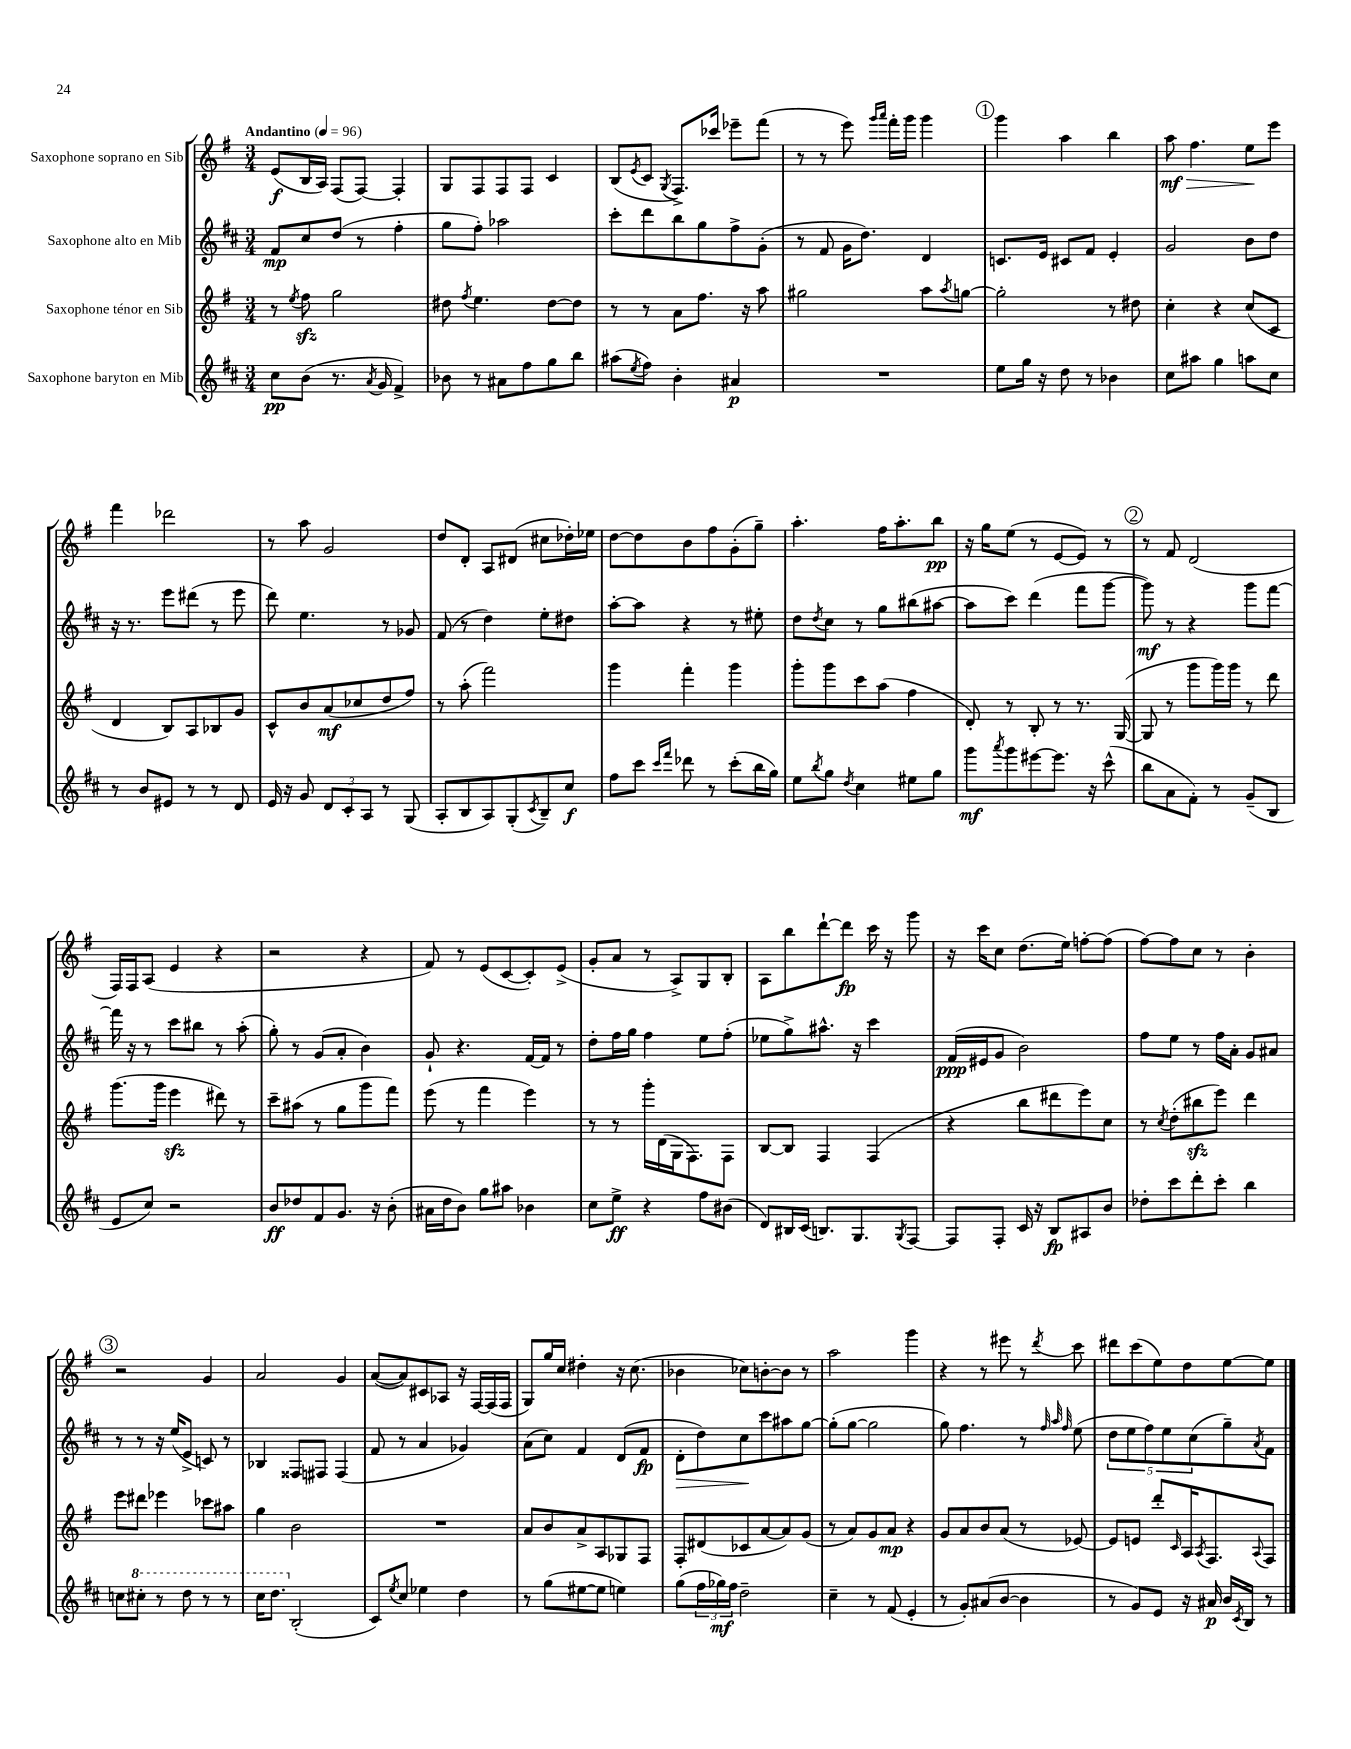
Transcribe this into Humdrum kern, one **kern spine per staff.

**kern	**kern	**kern	**kern
*staff4	*staff3	*staff2	*staff1
*clefG2	*clefG2	*clefG2	*clefG2
*k[f#c#]	*k[f#]	*k[f#c#]	*k[f#]
*M3/4	*M3/4	*M3/4	*M3/4
*MM96	*MM96	*MM96	*MM96
8cc#	8r	8f#	(8e
.	8qee	.	.
(8b	8ff#	8cc#	16B
.	.	.	16A)
8.r	2gg	(8dd	(8F#
.	.	8r	[8F#)
8qa	.	.	.
16g	.	.	.
4f#^)	.	4ff#'	4F#']
=	=	=	=
8b-	8dd#	8gg	8G
.	8qff#	.	.
8r	4.ee	8ff#')	8F#
8a#	.	2aa-	8F#
8ff#	.	.	8F#
8gg	[8dd#	.	4c
8bb	8dd#]	.	.
=	=	=	=
(8aa#	8r	8ccc#'	(8B
8qee	.	.	8qe
8ff#)	8r	8ddd	8c
.	.	.	8qG
4b'	8a	8bb	8.F#^)
.	8.ff#	8gg	.
.	.	.	16ccc-
4a#	.	8ff#^	8eee-~
.	16r	.	.
.	8aa	(8g'	(8fff#
=	=	=	=
2.r	2gg#	8r	8r
.	.	8f#	8r
.	.	16g	8eee)
.	.	8.dd)	.
.	.	.	16qqggg
.	.	.	16qqaaa
.	.	.	16fff#'
.	.	.	16ggg
.	8aa	4d	4ggg
.	8qaa	.	.
.	[8gg	.	.
=	=	=	=
8ee	2gg']	8.c	4ggg
16gg	.	.	.
16r	.	16e	.
8dd	.	8c#	4aa
8r	.	8f#	.
4b-	8r	4e'	4bb
.	8dd#	.	.
=	=	=	=
8cc#	4cc'	2g	8aa
8aa#	.	.	4.ff#
4gg	4r	.	.
8aa	(8cc	8b	8ee
8cc#	8c	8dd	8eee
=	=	=	=
8r	4d	16r	4fff#
.	.	8.r	.
8b	.	.	.
8e#	8B)	8eee	2ddd-
8r	8A	(8ddd#	.
8r	8B-	8r	.
8d	8g	8eee	.
=	=	=	=
16e	8c^^	8ddd)	8r
16r	.	.	.
8g	8b	4.ee	8aa
12d	(8a	.	2g
12c#'	.	.	.
.	8cc-	.	.
12A	.	.	.
8r	8dd	8r	.
(8G	8ff#)	8g-	.
=	=	=	=
8A'	8r	(8f#	8dd
8B	(8aa'	8r	8d'
8A)	2fff#)	4dd)	8A
(8G'	.	.	(8d#
8qc#	.	.	.
8B~)	.	8ee'	8cc#
8cc#	.	8dd#	16dd-')
.	.	.	16ee-
=	=	=	=
8ff#	4ggg	[8aa'	[8dd
8ccc#	.	8aa]	8dd]
16qqccc#	.	.	.
16qqfff#	.	.	.
8ddd-	4fff#'	4r	8b
8r	.	.	8ff#
(8ccc#'	4ggg	8r	(8g'
16bb	.	8ee#'	8gg~)
16gg)	.	.	.
=	=	=	=
8ee	8ggg'	8dd	4.aa'
8qbb	.	8qdd	.
8gg	8ggg	8cc#	.
8qdd	.	.	.
4cc#	8ccc	8r	.
.	(8aa	8gg	16ff#
.	.	.	8.aa'
8ee#	4ff#	(8bb#	.
8gg	.	[8aa#	8bb
=	=	=	=
8ggg	8d')	8aa#]	16r
.	.	.	16gg
8qaaa	.	.	.
8ggg	8r	8ccc#)	(8ee
[8eee#	8B'	(4ddd	8r
8.eee#]	8r	.	[8e
.	8.r	8fff#	8e])
16r	.	.	.
(8ccc#^^	.	[8ggg	8r
.	([16G	.	.
=	=	=	=
8bb	8G]	8ggg])	8r
8a	8r	8r	8f#
8f#')	8ggg	4r	(2d
8r	16ggg)	.	.
.	16ggg	.	.
(8g~	8r	8ggg	.
8B	8ddd	[8fff#	.
=	=	=	=
8e	(8.ggg	16fff#]	16F#)
.	.	16r	16F#
8cc#)	.	8r	(8A
.	16ggg	.	.
2r	4eee	8ccc#	4e
.	.	8bb#	.
.	8ddd#)	8r	4r
.	8r	(8aa'	.
=	=	=	=
8b	8ccc~	8gg')	2r
8dd-	(8aa#	8r	.
8f#	8r	(8g	.
8.g	8gg	8a'	.
.	8ggg	4b)	4r
16r	.	.	.
(8b'	8fff#)	.	.
=	=	=	=
16a#	(8eee	8g`	8f#)
16dd	.	.	.
8b)	8r	4.r	8r
8gg	4fff#	.	(8e
8aa#	.	.	[8c
4b-	4eee)	[16f#	8c'])
.	.	16f#]	.
.	.	8r	(8e^
=	=	=	=
8cc#	8r	8dd'	8g'
8ee^	8r	16ff#	8a
.	.	16gg	.
4r	16ggg'	4ff#	8r
.	(16d	.	.
.	16G	.	8A^)
.	8.F#)	.	.
8ff#	.	8ee	8G
(8b#	8F#	(8ff#'	8B'
=	=	=	=
8d)	[8B	8ee-	8A
16B#	8B]	8gg^)	8bb
(16c#	.	.	.
8.B)	4F#	8.aa#^^	[8ddd`
.	.	.	8ddd]
8.G	.	16r	.
.	(4F#	4ccc#	16ccc
.	.	.	16r
8qG	.	.	.
[8F#	.	.	8ggg
=	=	=	=
8F#]	4r	(16f#	16r
.	.	16e#	16ccc
8F#'	.	8g	8cc
16c#	8bb	2b)	(8.dd
16r	.	.	.
8B	8ddd#	.	.
.	.	.	16ee)
8A#	8eee)	.	[8ff'
8b	8cc	.	(8ff]
=	=	=	=
8dd-'	8r	8ff#	[8ff#)
.	8qcc	.	.
8ccc#	(8dd'	8ee	8ff#]
8ddd'	8bb#	8r	8cc
8ccc#'	8eee)	16ff#	8r
.	.	16a'	.
4bb	4ddd	8g	4b'
.	.	8a#	.
=	=	=	=
8cc	8eee	8r	2r
8ccc#'	8ddd#	8r	.
8r	4eee-	16r	.
.	.	(16ee	.
8ddd	.	8e^	.
8r	8ccc-	8c)	4g
8r	8aa#	8r	.
=	=	=	=
16ccc#	4gg	4B-	2a
8.ddd	.	.	.
(2B'	2b	8F##	.
.	.	8F#	.
.	.	(4F#	4g
=	=	=	=
8c#)	2.r	8f#	([8a
8qee	.	.	.
8cc#	.	8r	8a])
4ee-	.	4a	8c#
.	.	.	8A-
4dd	.	4g-)	16r
.	.	.	[16F#
.	.	.	(16F#]
.	.	.	16F#
=	=	=	=
8r	8a	(8a	8G)
(8gg	8b	8cc#)	16gg
.	.	.	16cc
[8ee#	8a^	4f#	4dd#'
8ee#]	8A	.	.
4ee)	8G-	(8d	16r
.	.	.	(8.cc
.	8F#	8f#	.
=	=	=	=
(8gg	8F#'	8d'	4b-
24ff#	(8d#	8dd)	.
24gg-)	.	.	.
24ff#	.	.	.
2dd~	8c-	8cc#	8cc-)
.	[8a	8ccc#	[8b'
.	8a])	8aa#	8b]
.	(8g	[8gg	8r
=	=	=	=
4cc#~	8r	(8gg']	2aa
.	8a)	[8gg	.
8r	8g	2gg]	.
(8f#	8a	.	.
4e'	4r	.	4ggg
=	=	=	=
8r	8g	8gg)	4r
8g')	8a	4.ff#	.
(8a#	8b	.	8r
[8b	(8a	.	8eee#
4b]	8r	8r	8r
.	.	32qqff#	.
.	.	32qqaa	.
.	.	32qqff#	8qddd
.	[8e-)	(8ee	8ccc
=	=	=	=
8r	8e-]	10dd	8ddd#
.	.	10ee	.
8g)	8e	.	(8ccc
.	.	10ff#)	.
8e	8ddd'	.	8ee)
.	.	10ee	.
.	16qqc	.	.
16r	16A	.	8dd
.	.	(10cc#	.
.	8qA	.	.
16a#	8.F#	.	.
16b	.	8gg~)	[8ee
8qc#	.	.	.
16B	.	.	.
.	8qqA	8qa	.
8r	8F#	8f#	8ee]
==	==	==	==
*-	*-	*-	*-
